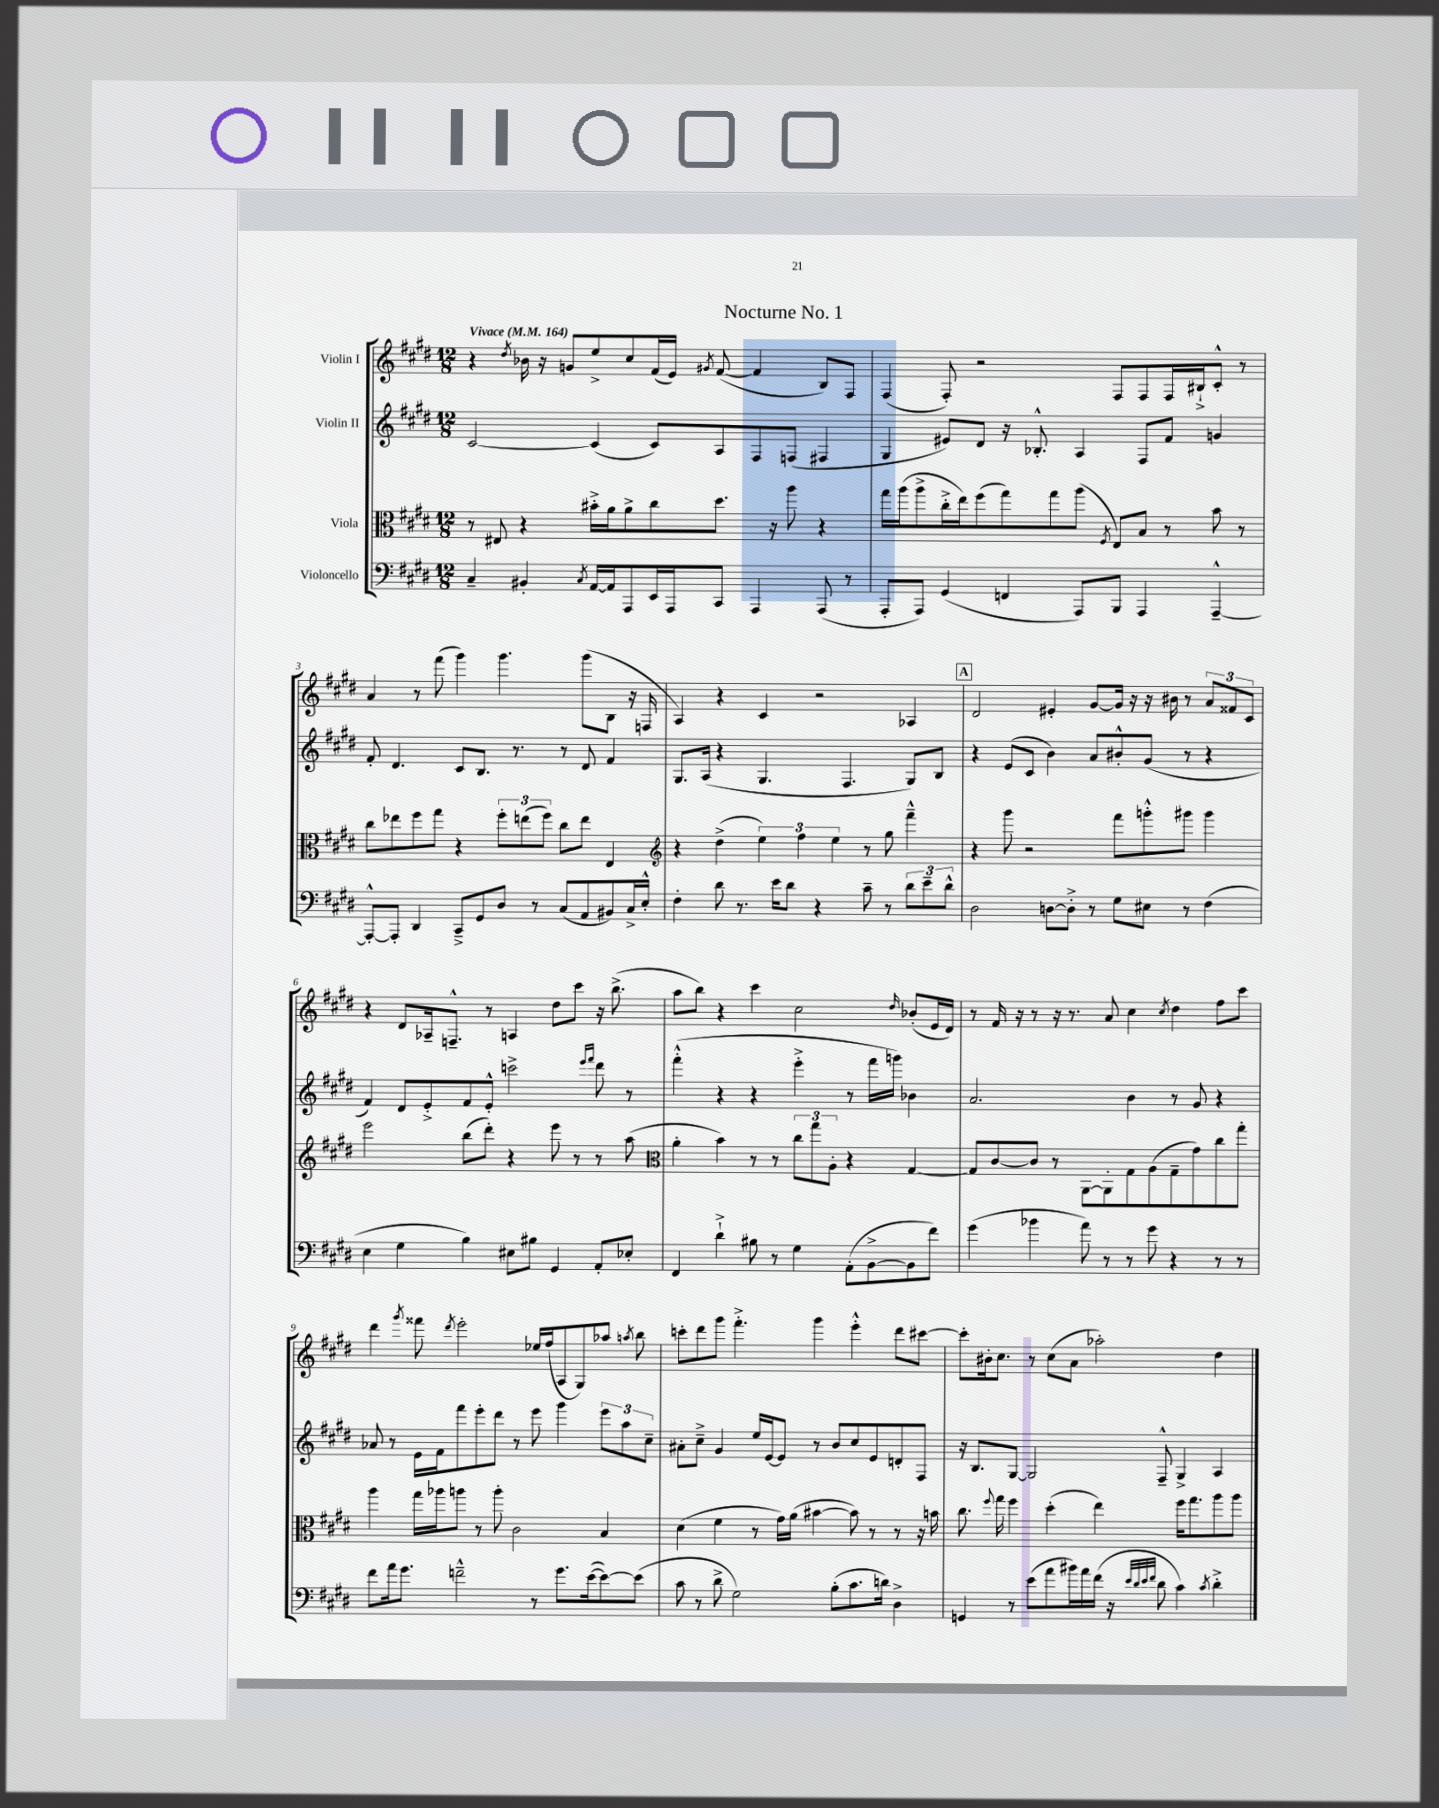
\header { title = "Nocturne No. 1" }
<<
\new StaffGroup <<
\new Staff = "s0" \with { instrumentName = "Violin I" } {
    \clef treble \key e \major \numericTimeSignature \time 12/8 \tempo "Vivace" 4 = 164
    \autoBeamOff r4 \acciaccatura { dis''8 } bes'16 r16 g'8[ e''8-> cis''8 fis'16( e'16]) \acciaccatura { gis'8 } fis'8~( fis'4 b8[) fis8] |
    fis4( fis8-.) r2 fis8[ fis8 fis16 bis16-!-> cis'8]-.-^ r8 |
    a'4 r8 fis'''8( gis'''4) gis'''4. gis'''8[( b8] r16 f16 |
    a4) r4 cis'4 r2 aes4 |
    \mark \markup { \box "A" } dis'2 eis'4-. gis'8[~ gis'16] r16 r16 bis'16 r8 \tuplet 3/2 { a'8[ fisis'8 cis'8] } |
    r4 dis'8[ aes16-- f8.]---^ r8 a4 dis''8[ cis'''8] r16 b''8.->( |
    a''8[ b''8]) r4 cis'''4 cis''2 \grace { dis''16 } bes'8[-.( e'16 dis'16]) |
    r8 fis'16 r16 r8 r16 r8. a'8 cis''4 \acciaccatura { cis''8 } dis''4 fis''8[ cis'''8] |
    dis'''4 \acciaccatura { gis'''8 } fisis'''8 \acciaccatura { dis'''8 } e'''2-. ees''16[ fis''16( a8 gis8) aes''8] \acciaccatura { a''8 } b''8 |
    c'''8[-. dis'''8 gis'''8] fis'''4.-.-> gis'''4 e'''4-.-^ dis'''8[ cis'''8]~ |
    cis'''8[-. bis'16-. cis''8.] r8 cis''8[( a'8] aes''2-.) dis''4 \bar "|." |
}
\new Staff = "s1" \with { instrumentName = "Violin II" } {
    \clef treble \key e \major \numericTimeSignature \time 12/8
    \autoBeamOff cis'2~ cis'4( cis'8[) a8 fis8 f8]( fis4 |
    gis4 eis'8[) dis'8] r16 bes8.-.-^ a4 fis8[ fis'8] g'4 |
    fis'8-. dis'4. cis'8[ b8.] r8. r8 dis'8 fis'4 |
    gis8.[ a16]( r4 gis4. fis4. gis8[) b8] |
    \mark \markup { \box "A" } r4 e'8[( cis'8] b'4) a'8[ bis'8-.-^ gis'8]( r8 r4 |
    fis'4) dis'8[ e'8-.-> fis'8 e'8]-.-^ c'''2-> \grace { e'''16[ fis'''16] } dis'''8 r8 |
    fis'''4-.-^( r4 r4 e'''4-.-> r8 fis'''16[ g'''16]) bes'4 |
    a'2. b'4 r8 gis'8 r4 |
    aes'8 r8 e'16[ fis'16 fis'''8 e'''8-. dis'''8] r8 e'''8 gis'''4 \tuplet 3/2 { e'''8[ a''8 cis''8]-- } |
    ais'8[-. cis''8]---> gis'4 e''16[ e'16~ e'8] r8 b'8[ cis''8 e'8 d'8-. fis8] |
    r16 b8.[ gis8]~ gis2 fis8---^ gis4-> a4 \bar "|." |
}
\new Staff = "s2" \with { instrumentName = "Viola" } {
    \clef alto \key e \major \numericTimeSignature \time 12/8
    \autoBeamOff r8 eis8 r4 bis'16[-.-> a'16 a'8-> cis''8 dis''8.] r16 a''8 r4 |
    gis''16[ a''16( a''8-> cis''16-.-> e''16) fis''8( gis''8) gis''8 a''8]( \acciaccatura { fis8 } e8[) b8] r8 b'8 r8 |
    cis''8[ ees''8 fis''8 gis''8] r4 \tuplet 3/2 { fis''8[-. e''8( fis''8]) } cis''8[ e''8] e4 |
    \clef treble r4 dis''4->( \tuplet 3/2 { e''4) fis''4 e''4 } r8 gis''8 fis'''4---^ |
    \mark \markup { \box "A" } r4 gis'''8 r2 fis'''8[ g'''8-.-^ gis'''8] gis'''4 |
    e'''2 b''8[( dis'''8]-.) r4 e'''8 r8 r8 a''8( |
    \clef alto a'4-. b'4) r8 r8 \tuplet 3/2 { cis''8[ gis''8 a8]-. } r4 gis4~ |
    gis8[ cis'8~ cis'8] r8 a,8[~ a,8-. gis8 a8( gis8-- gis'8) cis''8 gis''8]-. |
    a''4 gis''16[ aes''16 a''8] r8 a''8-. cis'2 b4 |
    dis'4( fis'4 r8 gis'16[) a'16]( bis'4~ bis'8) r8 r8 r16 b'16 |
    cis''8. \appoggiatura { fis''8 } gis''16 fis''4 dis''4-.( e''4) fis''16[ gis''8. a''8 a''8] \bar "|." |
}
\new Staff = "s3" \with { instrumentName = "Violoncello" } {
    \clef bass \key e \major \numericTimeSignature \time 12/8
    \autoBeamOff cis4-- bis,4-. \acciaccatura { cis8 } a,16[~ a,16 a,,8 e,16 a,,16 cis,8] a,,4 a,,8( r8 |
    a,,8[-. a,,8]) gis,4( f,4 a,,8[) b,,8] a,,4 a,,4~---^ |
    a,,8[~-.-^ a,,8]-. dis,4 cis,8[---> gis,8 dis8] r8 cis8[( a,8 bis,8) cis16-> e16]-.-^ |
    fis4-. dis'8 r8. e'16[ dis'8] r4 cis'8-- r8 \tuplet 3/2 { dis'8[ e'8-- dis'8]-^ } |
    \mark \markup { \box "A" } dis2 d8[~ d8]-.-> r8 gis8[ eis8] r8 fis4( |
    e4 gis4 b4) eis8[ bis8] gis,4 a,8[-. ees8]-. |
    fis,4 dis'4-!-> bis8 r8 gis4 a,8[-.( b,8~-> b,8 fis'8]) |
    gis'4( bes'4 a'8) r8 r8 gis'8 r4 r8 r8 |
    fis'8[ a'16 gis'8.] f'2---^ r8 gis'8.[ e'16~( e'8~) e'8]( |
    cis'8 r8 dis'8-> gis2) b8[-.( cis'8. d'16]) dis4-> |
    g,4 r8 e'8[( a'8 bis'16) a'16 fis'16]( r16 \grace { e'32[ dis'32 e'32 fis'32] } dis'8 cis'4) \acciaccatura { cis'8 } dis'4-.-> \bar "|." |
}
>>
>>
